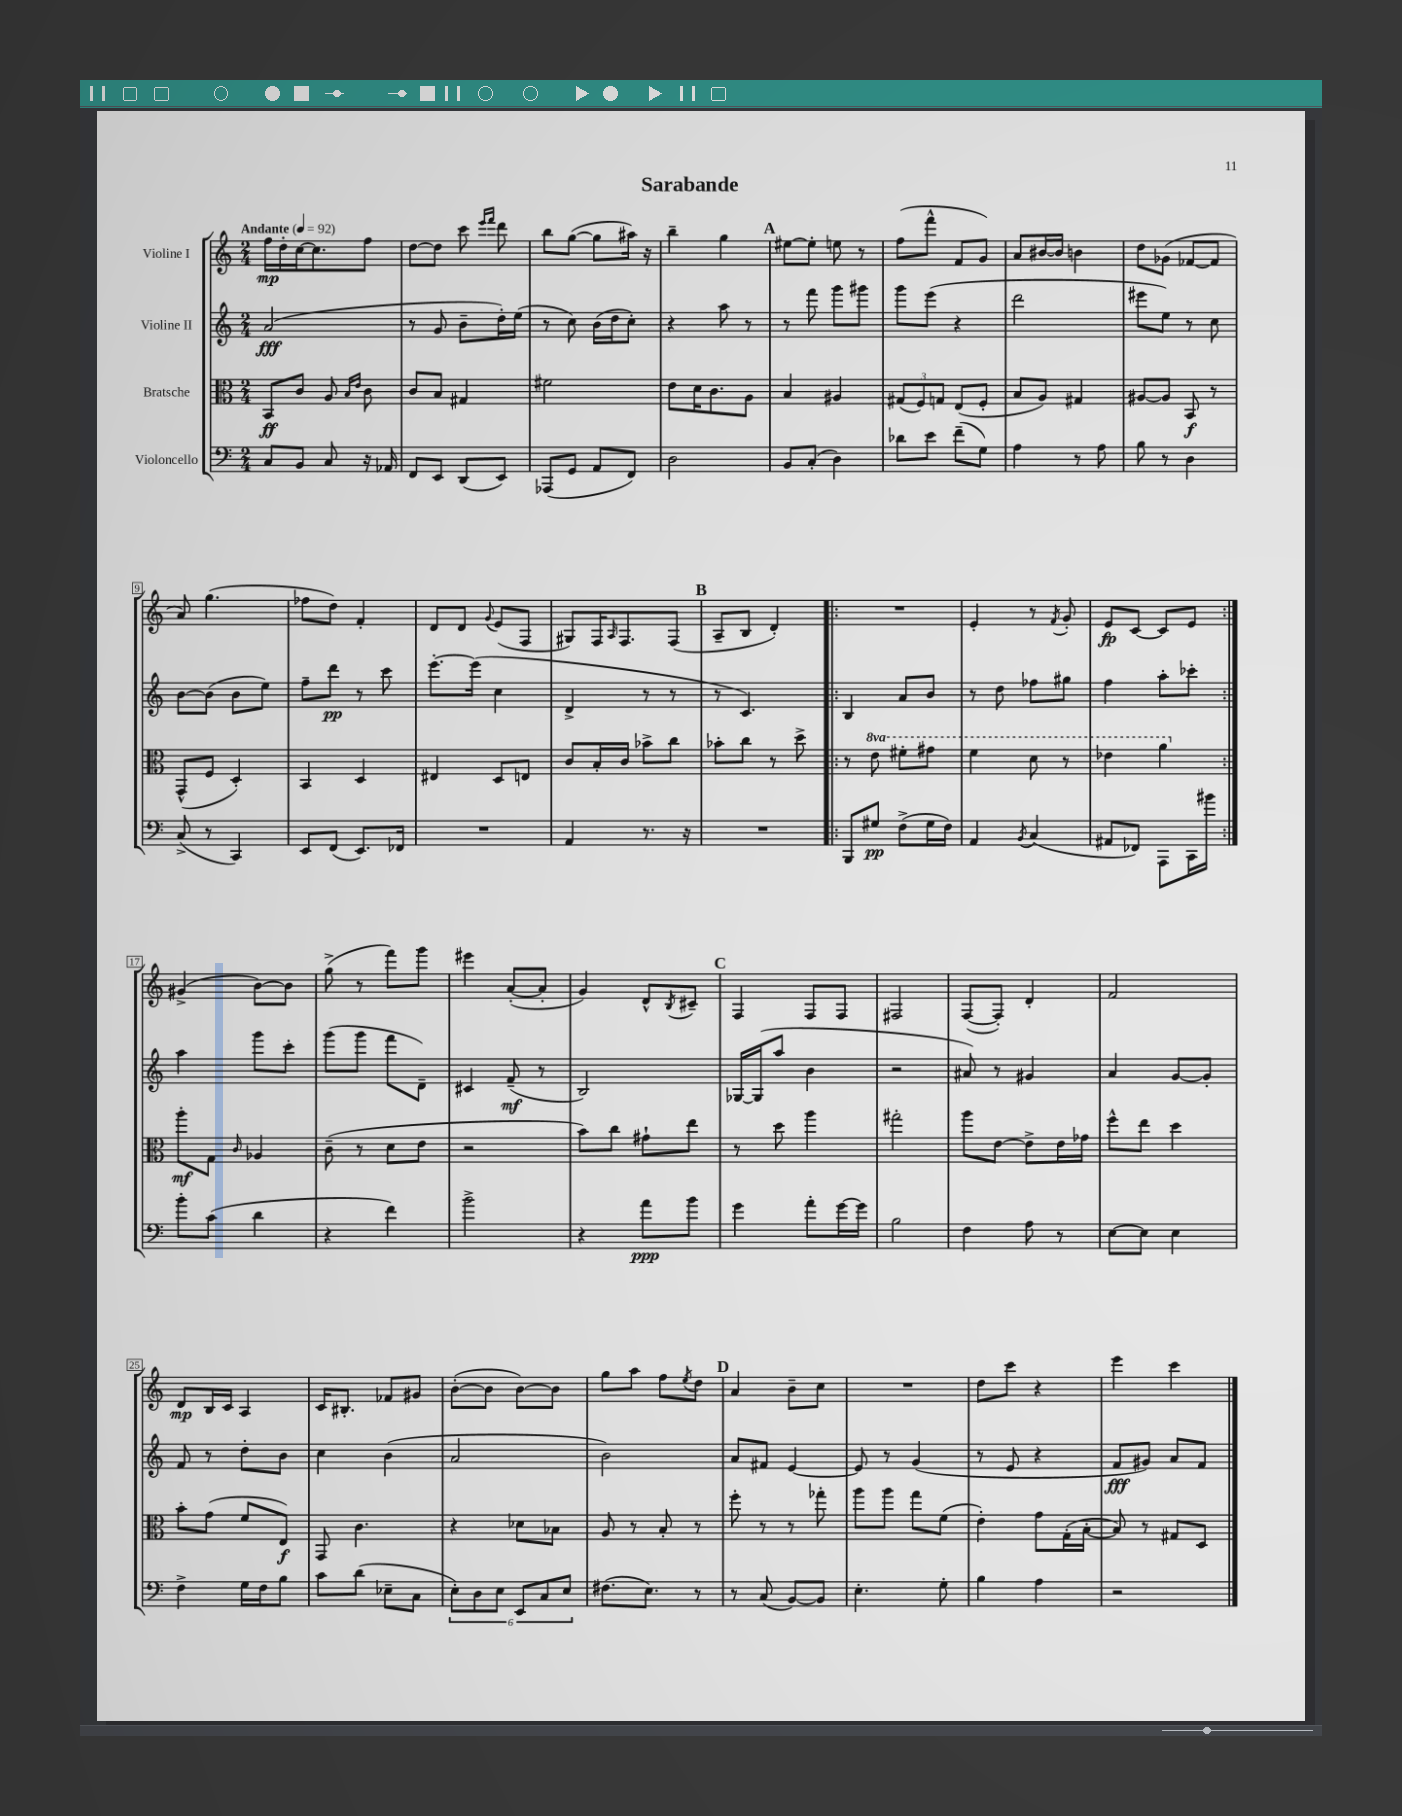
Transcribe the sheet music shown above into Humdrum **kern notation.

**kern	**dynam	**kern	**dynam	**kern	**dynam	**kern	**dynam
*part4	*part4	*part3	*part3	*part2	*part2	*part1	*part1
*staff4	*staff4	*staff3	*staff3	*staff2	*staff2	*staff1	*staff1
*I"Violoncello	*	*I"Bratsche	*	*I"Violine II	*	*I"Violine I	*
*clefF4	*	*clefC3	*	*clefG2	*	*clefG2	*
*k[]	*	*k[]	*	*k[]	*	*k[]	*
*M2/4	*	*M2/4	*	*M2/4	*	*M2/4	*
*MM92	*	*MM92	*	*MM92	*	*MM92	*
=1	=1	=1	=1	=1	=1	=1	=1
!	!	!	!	!	!	!LO:TX:a:B:t=Andante	!
8C/L	.	8BB/L	ff	(2a/	fff	16ff\LL	mp
.	.	.	.	.	.	16dd'\	.
8BB/J	.	8c/J	.	.	.	[16cc\J	.
.	.	.	.	.	.	8.cc\]	.
8C/	.	8A/	.	.	.	.	.
.	.	16qqB/LL	.	.	.	.	.
.	.	16qqe/JJ	.	.	.	.	.
16r	.	8c\	.	.	.	8ff\J	.
16AA-X/	.	.	.	.	.	.	.
=2	=2	=2	=2	=2	=2	=2	=2
8FF/L	.	8c/L	.	8r	.	[8dd\L	.
8EE/J	.	8B/J	.	8g/	.	8dd\J]	.
(8DD/L	.	4G#X/	.	8b~\L	.	8ccc\	.
.	.	.	.	.	.	16qqeee/LL	.
.	.	.	.	.	.	16qqfff/JJ	.
8EE/J)	.	.	.	16dd'\L)	.	8ddd\	.
.	.	.	.	(16ee\JJ	.	.	.
=3	=3	=3	=3	=3	=3	=3	=3
(8AAA-X/L	.	2f#X\	.	8r	.	8bb\L	.
8GG/J	.	.	.	8cc\)	.	([8gg\J	.
8AA/L	.	.	.	(16b\LL	.	8gg\L]	.
.	.	.	.	16dd\J	.	.	.
8FF/J)	.	.	.	8cc'\J)	.	16aa#X\Jk)	.
.	.	.	.	.	.	16r	.
=4	=4	=4	=4	=4	=4	=4	=4
2D\	.	8e\L	.	4r	.	4bb~\	.
.	.	16d\K	.	.	.	.	.
.	.	8.c\	.	.	.	.	.
.	.	.	.	8aa\	.	4gg\	.
.	.	8A\J	.	8r	.	.	.
!!LO:REH:place=s1:t=A
=5	=5	=5	=5	=5	=5	=5	=5
8BB/L	.	4B/	.	8r	.	[8ee#X\L	.
(8C'/J	.	.	.	8fff\	.	8ee#'\J]	.
4D\)	.	4A#X/	.	8ggg\L	.	8een\	.
.	.	.	.	8ggg#X\J	.	8r	.
=6	=6	=6	=6	=6	=6	=6	=6
8d-X\L	.	(12G#X/L	.	8ggg\L	.	(8ff\L	.
.	.	12F/)	.	.	.	.	.
8e\J	.	.	.	(8eee\J	.	8fff^^\J	.
.	.	12Gn/J	.	.	.	.	.
(8f~\L	.	(8E/L	.	4r	.	8f/L	.
8G\J)	.	8F'/J	.	.	.	8g/J)	.
=7	=7	=7	=7	=7	=7	=7	=7
4A\	.	8B/L	.	2ddd\	.	8a/L	.
.	.	8A/J)	.	.	.	[16b#X/L	.
.	.	.	.	.	.	16b#/JJ]	.
8r	.	4G#X/	.	.	.	4bn\	.
8A\	.	.	.	.	.	.	.
=8	=8	=8	=8	=8	=8	=8	=8
8B\	.	[8A#X/L	.	8eee#X\L	.	8dd\L	.
8r	.	8A#/J]	.	8ee\J)	.	(8g-X\J	.
4D\	.	8BB/	f	8r	.	[8f-X/L	.
.	.	8r	.	8cc\	.	8f-/J]	.
!!LO:LB:g=z
=9	=9	=9	=9	=9	=9	=9	=9
(8C^/	.	(8GG^^/L	.	[8b\L	.	8a/)	.
8r	.	8F/J	.	(8b\J]	.	(4.gg\	.
4CC/)	.	4D'/)	.	8b\L	.	.	.
.	.	.	.	8ee\J)	.	.	.
=10	=10	=10	=10	=10	=10	=10	=10
8EE/L	.	4BB/	.	8ff~\L	.	8ff-X\L	.
(8FF/J	.	.	.	8ddd\J	pp	8dd\J)	.
8.EE/L)	.	4D/	.	8r	.	4f'/	.
.	.	.	.	8ccc\	.	.	.
16FF-X/Jk	.	.	.	.	.	.	.
=11	=11	=11	=11	=11	=11	=11	=11
2r	.	4E#X/	.	[8.eee'\L	.	8d/L	.
.	.	.	.	.	.	8d/J	.
.	.	.	.	(16eee\Jk]	.	.	.
.	.	.	.	.	.	8qqg/	.
.	.	8D/L	.	4cc\	.	(8e/L	.
.	.	8En/J	.	.	.	8F/J	.
=12	=12	=12	=12	=12	=12	=12	=12
4AA/	.	8c/L	.	4d^/	.	8G#X/L)	.
.	.	16B'/L	.	.	.	16F/K	.
.	.	.	.	.	.	16qqA/	.
.	.	16c/JJ	.	.	.	8.F/	.
8.r	.	8b-X^\L	.	8r	.	.	.
.	.	8cc\J	.	8r	.	(8F/J	.
16r	.	.	.	.	.	.	.
!!LO:REH:place=s1:t=B
=13	=13	=13	=13	=13	=13	=13	=13
2r	.	8b-X'\L	.	8r	.	8A~/L	.
.	.	8cc\J	.	4.c/)	.	8B/J	.
.	.	8r	.	.	.	4d'/)	.
.	.	8dd^\	.	.	.	.	.
=14!|:	=14!|:	=14!|:	=14!|:	=14!|:	=14!|:	=14!|:	=14!|:
8BBB/L	.	8r	.	4B/	.	2r	.
*	*	*8va	*	*	*	*	*
8G#X/J	pp	8ee\	.	.	.	.	.
(8F^\L	.	8ff#X'\L	.	8a/L	.	.	.
16G#\L	.	8gg#X\J	.	8b/J	.	.	.
16F\JJ)	.	.	.	.	.	.	.
=15	=15	=15	=15	=15	=15	=15	=15
4AA/	.	4ff\	.	8r	.	4e'/	.
.	.	.	.	8dd\	.	.	.
8qBB/	.	.	.	.	.	.	.
(4C/	.	8dd\	.	8ff-X\L	.	8r	.
.	.	.	.	.	.	8qf/	.
.	.	8r	.	8gg#X\J	.	8g'/	.
=16	=16	=16	=16	=16	=16	=16	=16
8AA#X/L	.	4ee-X\	.	4ff\	.	8e/L	fp
8FF-X/J)	.	.	.	.	.	[8c/J	.
8AAA\L	.	4aa\	.	8aa'\L	.	8c/L]	.
16CC\L	.	.	.	8ccc-X'\J	.	8e/J	.
16b#X\JJ	.	.	.	.	.	.	.
!!LO:LB:g=z
=17:|!	=17:|!	=17:|!	=17:|!	=17:|!	=17:|!	=17:|!	=17:|!
*	*	*X8va	*	*	*	*	*
8b'\L	.	8aa'\L	mf	4aa\	.	(4g#X^/	.
(8c\J	.	8G\J	.	.	.	.	.
.	.	16qqc/	.	.	.	.	.
4d\	.	4A-X/	.	8ggg\L	.	[8b\L)	.
.	.	.	.	8ccc'\J	.	8b\J]	.
=18	=18	=18	=18	=18	=18	=18	=18
4r	.	(8c~\	.	(8ggg\L	.	(8gg^\	.
.	.	8r	.	8ggg\J	.	8r	.
4f\)	.	8d\L	.	8fff\L	.	8fff\L)	.
.	.	8e\J	.	8d~\J)	.	8ggg\J	.
=19	=19	=19	=19	=19	=19	=19	=19
2b^\	.	2r	.	4c#X/	.	4eee#X\	.
.	.	.	.	(8f~/	mf	([8a'/L	.
.	.	.	.	8r	.	8a'/J]	.
=20	=20	=20	=20	=20	=20	=20	=20
4r	.	8b\L)	.	2B/)	.	4g/)	.
.	.	8cc\J	.	.	.	.	.
8a\L	ppp	8g#X`\L	.	.	.	8d^^/L	.
.	.	.	.	.	.	8qB/	.
8b\J	.	8ee\J	.	.	.	8c#X~/J	.
!!LO:REH:place=s1:t=C
=21	=21	=21	=21	=21	=21	=21	=21
4g\	.	8r	.	[16G-X/LL	.	4F/	.
.	.	.	.	(16G-/J]	.	.	.
.	.	8dd\	.	8aa/J	.	.	.
8a'\L	.	4aa\	.	4b\	.	8F/L	.
[16g\L	.	.	.	.	.	8F/J	.
16g\JJ]	.	.	.	.	.	.	.
=22	=22	=22	=22	=22	=22	=22	=22
2B\	.	2gg#X'\	.	2r	.	2F#X/	.
=23	=23	=23	=23	=23	=23	=23	=23
4F\	.	8aa\L	.	8a#X/)	.	([8F/L	.
.	.	[8e\J	.	8r	.	8F'/J])	.
8A\	.	8e^\L]	.	4g#X/	.	4d'/	.
8r	.	16e\L	.	.	.	.	.
.	.	16g-X\JJ	.	.	.	.	.
=24	=24	=24	=24	=24	=24	=24	=24
[8E\L	.	8ff^^\L	.	4a/	.	2f/	.
8E\J]	.	8ee\J	.	.	.	.	.
4E\	.	4dd\	.	[8g/L	.	.	.
.	.	.	.	8g'/J]	.	.	.
!!LO:LB:g=z
=25	=25	=25	=25	=25	=25	=25	=25
4F^\	.	8b'\L	.	8f/	.	8d/L	mp
.	.	(8g\J	.	8r	.	16B/L	.
.	.	.	.	.	.	16c/JJ	.
16G\LL	.	8f/L	.	8dd'\L	.	4A/	.
16F\J	.	.	.	.	.	.	.
8B\J	.	8E/J)	f	8b\J	.	.	.
=26	=26	=26	=26	=26	=26	=26	=26
8c\L	.	8GG/	.	4cc\	.	16c/KL	.
.	.	.	.	.	.	8.B#X'/J	.
(8d\J	.	4.c\	.	.	.	.	.
8E-X~\L	.	.	.	(4b\	.	8f-X/L	.
8C\J	.	.	.	.	.	8g#X/J	.
=27	=27	=27	=27	=27	=27	=27	=27
12E'\L)	.	4r	.	2a/	.	([8b'\L	.
12D\	.	.	.	.	.	.	.
.	.	.	.	.	.	8b\J]	.
12E\J	.	.	.	.	.	.	.
12EE/L	.	8d-X\L	.	.	.	[8b\L)	.
12C/	.	.	.	.	.	.	.
.	.	8B-X\J	.	.	.	8b\J]	.
12E/J	.	.	.	.	.	.	.
=28	=28	=28	=28	=28	=28	=28	=28
(8.F#X\L	.	8A/	.	2b\)	.	8gg\L	.
.	.	8r	.	.	.	8aa\J	.
8.E\J)	.	.	.	.	.	.	.
.	.	8B'/	.	.	.	8ff\L	.
.	.	.	.	.	.	8qee/	.
8r	.	8r	.	.	.	8dd\J	.
!!LO:REH:place=s1:t=D
=29	=29	=29	=29	=29	=29	=29	=29
8r	.	8ff'\	.	8a/L	.	4a/	.
(8C/	.	8r	.	8f#X/J	.	.	.
[8BB/L)	.	8r	.	[4e/	.	8b~\L	.
8BB/J]	.	8gg-X'\	.	.	.	8cc\J	.
=30	=30	=30	=30	=30	=30	=30	=30
4.E'\	.	8aa\L	.	8e/]	.	2r	.
.	.	8aa\J	.	8r	.	.	.
.	.	8gg\L	.	(4g/	.	.	.
8G'\	.	(8f\J	.	.	.	.	.
=31	=31	=31	=31	=31	=31	=31	=31
4B\	.	4e'\)	.	8r	.	8dd\L	.
.	.	.	.	8e/	.	8ccc\J	.
4A\	.	8g\L	.	4r	.	4r	.
.	.	(16G'\L	.	.	.	.	.
.	.	[16B'\JJ	.	.	.	.	.
=32	=32	=32	=32	=32	=32	=32	=32
2r	.	8B/])	.	8f/L	fff	4eee\	.
.	.	8r	.	8g#X/J)	.	.	.
.	.	8G#X/L	.	8a/L	.	4ccc\	.
.	.	8D/J	.	8f/J	.	.	.
==	==	==	==	==	==	==	==
*-	*-	*-	*-	*-	*-	*-	*-
